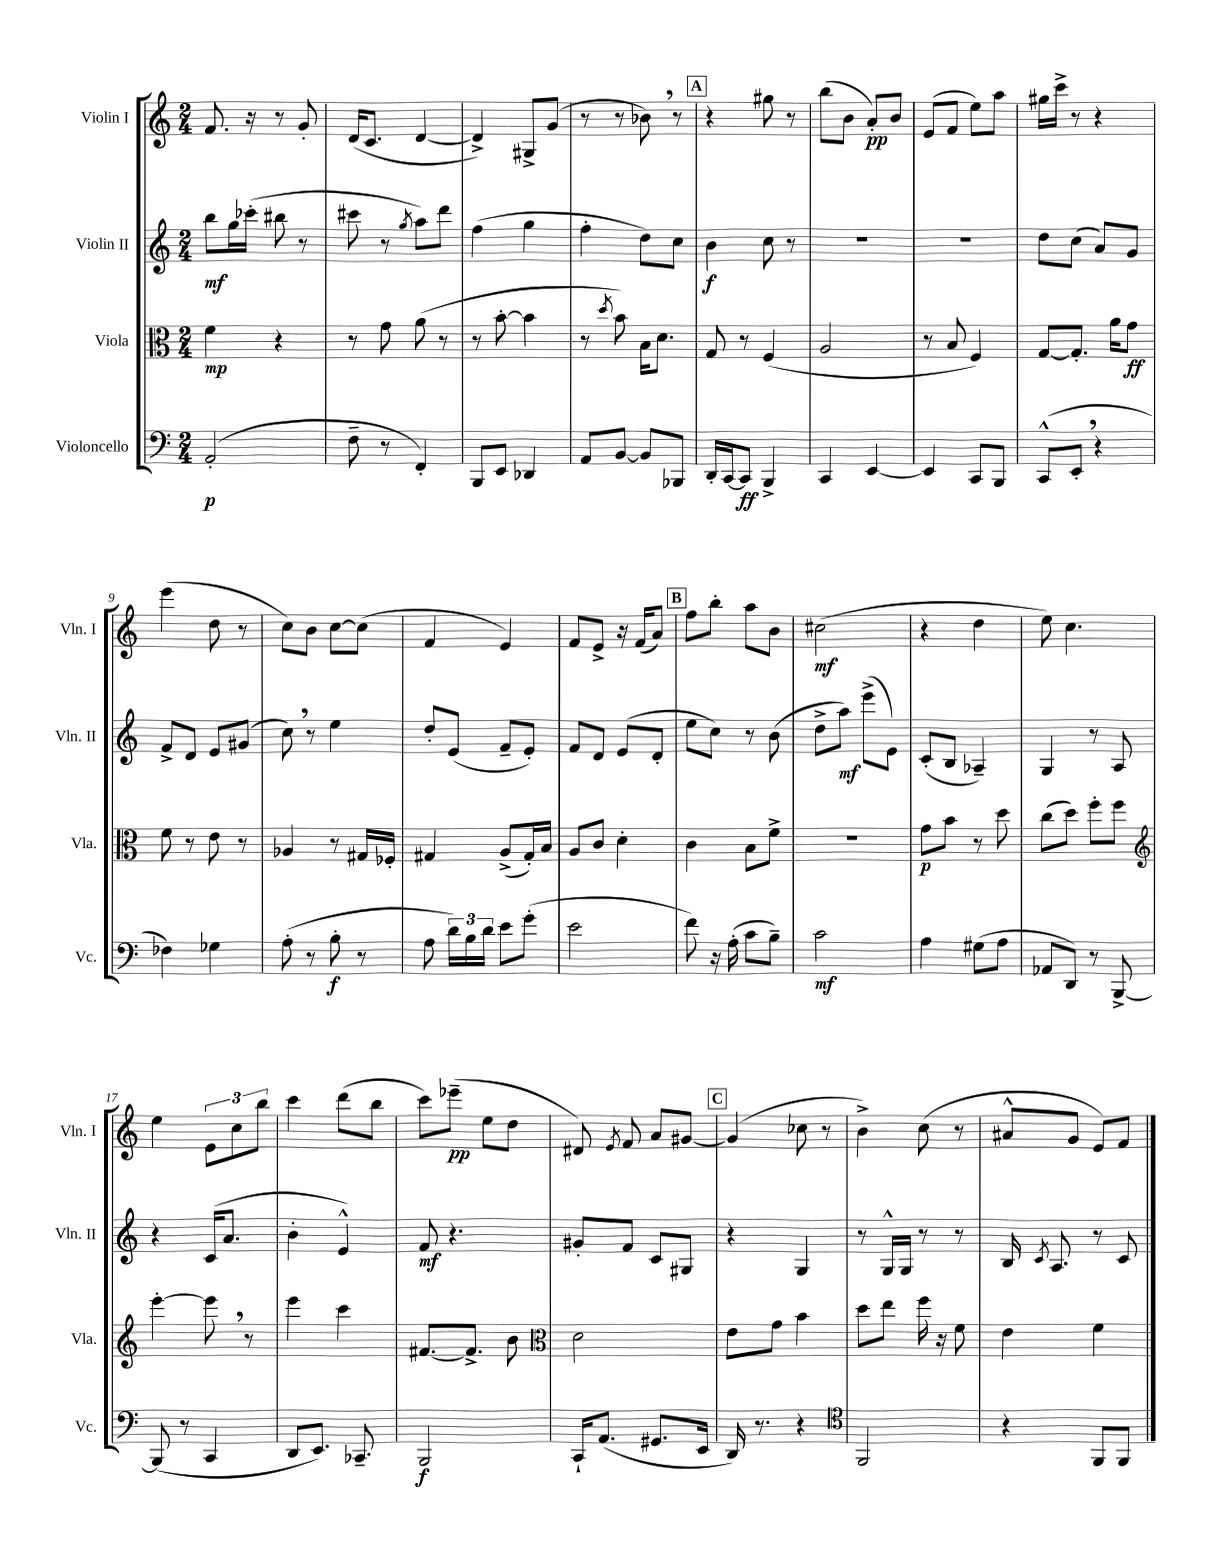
<<
\new StaffGroup <<
\new Staff = "s0" \with { instrumentName = "Violin I" shortInstrumentName = "Vln. I" } {
    \clef treble \key c \major \numericTimeSignature \time 2/4
    \autoBeamOff f'8. r16 r8 g'8-. |
    d'16[( c'8.] d'4~ |
    d'4->) gis8[-> g'8]( |
    r8 r8 bes'8) \breathe r8 |
    \mark \markup { \box "A" } r4 gis''8 r8 |
    b''8[( b'8] a'8[-.\pp) b'8] |
    e'8[( f'8] e''8[) a''8] |
    gis''16[ c'''16]-> r8 r4 |
    e'''4( d''8 r8 |
    c''8[) b'8] c''8[~ c''8]( |
    f'4 e'4) |
    f'8[ e'8]-> r16 f'16[( a'8]) |
    \mark \markup { \box "B" } f''8[ b''8]-. a''8[ b'8] |
    cis''2\mf( |
    r4 d''4 |
    e''8) c''4. |
    e''4 \tuplet 3/2 { e'8[ c''8 b''8] } |
    c'''4 d'''8[( b''8] |
    c'''8[) ees'''8]--\pp( e''8[ d''8] |
    dis'8) \acciaccatura { e'8 } f'8 a'8[ gis'8]~ |
    \mark \markup { \box "C" } gis'4( ces''8 r8 |
    b'4->) c''8( r8 |
    ais'8[-^ g'8] e'8[) f'8] \bar "|." |
}
\new Staff = "s1" \with { instrumentName = "Violin II" shortInstrumentName = "Vln. II" } {
    \clef treble \key c \major \numericTimeSignature \time 2/4
    \autoBeamOff b''8[\mf g''16 ces'''16]-.( bis''8 r8 |
    cis'''8 r8 \acciaccatura { g''8 } a''8[) d'''8] |
    f''4( g''4 |
    f''4-. d''8[) c''8] |
    \mark \markup { \box "A" } b'4\f c''8 r8 |
    R2 |
    R2 |
    d''8[ c''8]( a'8[) g'8] |
    f'8[-> d'8] e'8[ gis'8]( |
    c''8) \breathe r8 e''4 |
    d''8[-. e'8]( f'8[-- e'8]-.) |
    f'8[ d'8] e'8[( d'8]-. |
    \mark \markup { \box "B" } e''8[ c''8]) r8 b'8( |
    d''8[-> a''8]\mf) e'''8[->( e'8]) |
    c'8[-.( b8] aes4--) |
    g4 r8 a8 |
    r4 c'16[( a'8.] |
    b'4-. e'4-^) |
    f'8\mf r4. |
    gis'8[-. f'8] c'8[ gis8] |
    \mark \markup { \box "C" } r4 g4 |
    r8 g16[-^ g16] r8 r8 |
    b16 \acciaccatura { c'8 } a8. r8 c'8 \bar "|." |
}
\new Staff = "s2" \with { instrumentName = "Viola" shortInstrumentName = "Vla." } {
    \clef alto \key c \major \numericTimeSignature \time 2/4
    \autoBeamOff f'4\mp r4 |
    r8 g'8 a'8( r8 |
    r8 b'8~-. b'4 |
    r8 \acciaccatura { d''8 } b'8) b16[ d'8.] |
    \mark \markup { \box "A" } g8 r8 f4( |
    a2 |
    r8 b8 f4) |
    g8[~ g8.]-. a'16[ g'8]\ff |
    f'8 r8 e'8 r8 |
    aes4 r8 gis16[ fes16]-. |
    gis4 a8[->( gis16-.) b16] |
    a8[ c'8] d'4-. |
    \mark \markup { \box "B" } c'4 b8[ f'8]-> |
    R2 |
    g'8[\p b'8] r8 d''8 |
    c''8[( d''8]) f''8[-. f''8] |
    \clef treble e'''4~-. e'''8 \breathe r8 |
    e'''4 c'''4 |
    fis'8.[~ fis'8.]-> b'8 |
    \clef alto d'2 |
    \mark \markup { \box "C" } e'8[ g'8] b'4 |
    d''8[ e''8] f''16 r16 f'8 |
    e'4 f'4 \bar "|." |
}
\new Staff = "s3" \with { instrumentName = "Violoncello" shortInstrumentName = "Vc." } {
    \clef bass \key c \major \numericTimeSignature \time 2/4
    \autoBeamOff a,2-.\p( |
    f8-- r8 f,4-.) |
    b,,8[ e,8] des,4 |
    a,8[ b,8]~ b,8[ bes,,8] |
    \mark \markup { \box "A" } d,16[-. c,16~ c,8]\ff b,,4-> |
    c,4 e,4~ |
    e,4 c,8[ b,,8] |
    c,8[-^( e,8]-. \breathe r4 |
    fes4) ges4 |
    a8-.( r8 b8-.\f r8 |
    a8 \tuplet 3/2 { d'16[) b16 d'16] } e'8[ g'8]-.( |
    e'2 |
    \mark \markup { \box "B" } f'8) r16 a16-.( c'8[ b8]--) |
    c'2\mf |
    a4 gis8[( a8] |
    aes,8[ d,8]) r8 b,,8~-> |
    b,,8( r8 c,4 |
    d,8[ e,8.]) ces,8.-- |
    b,,2\f |
    c,16[-! a,8.]( gis,8.[ e,16] |
    \mark \markup { \box "C" } d,16) r8. r4 |
    \clef tenor f,2 |
    r4 f,8[ f,8] \bar "|." |
}
>>
>>
